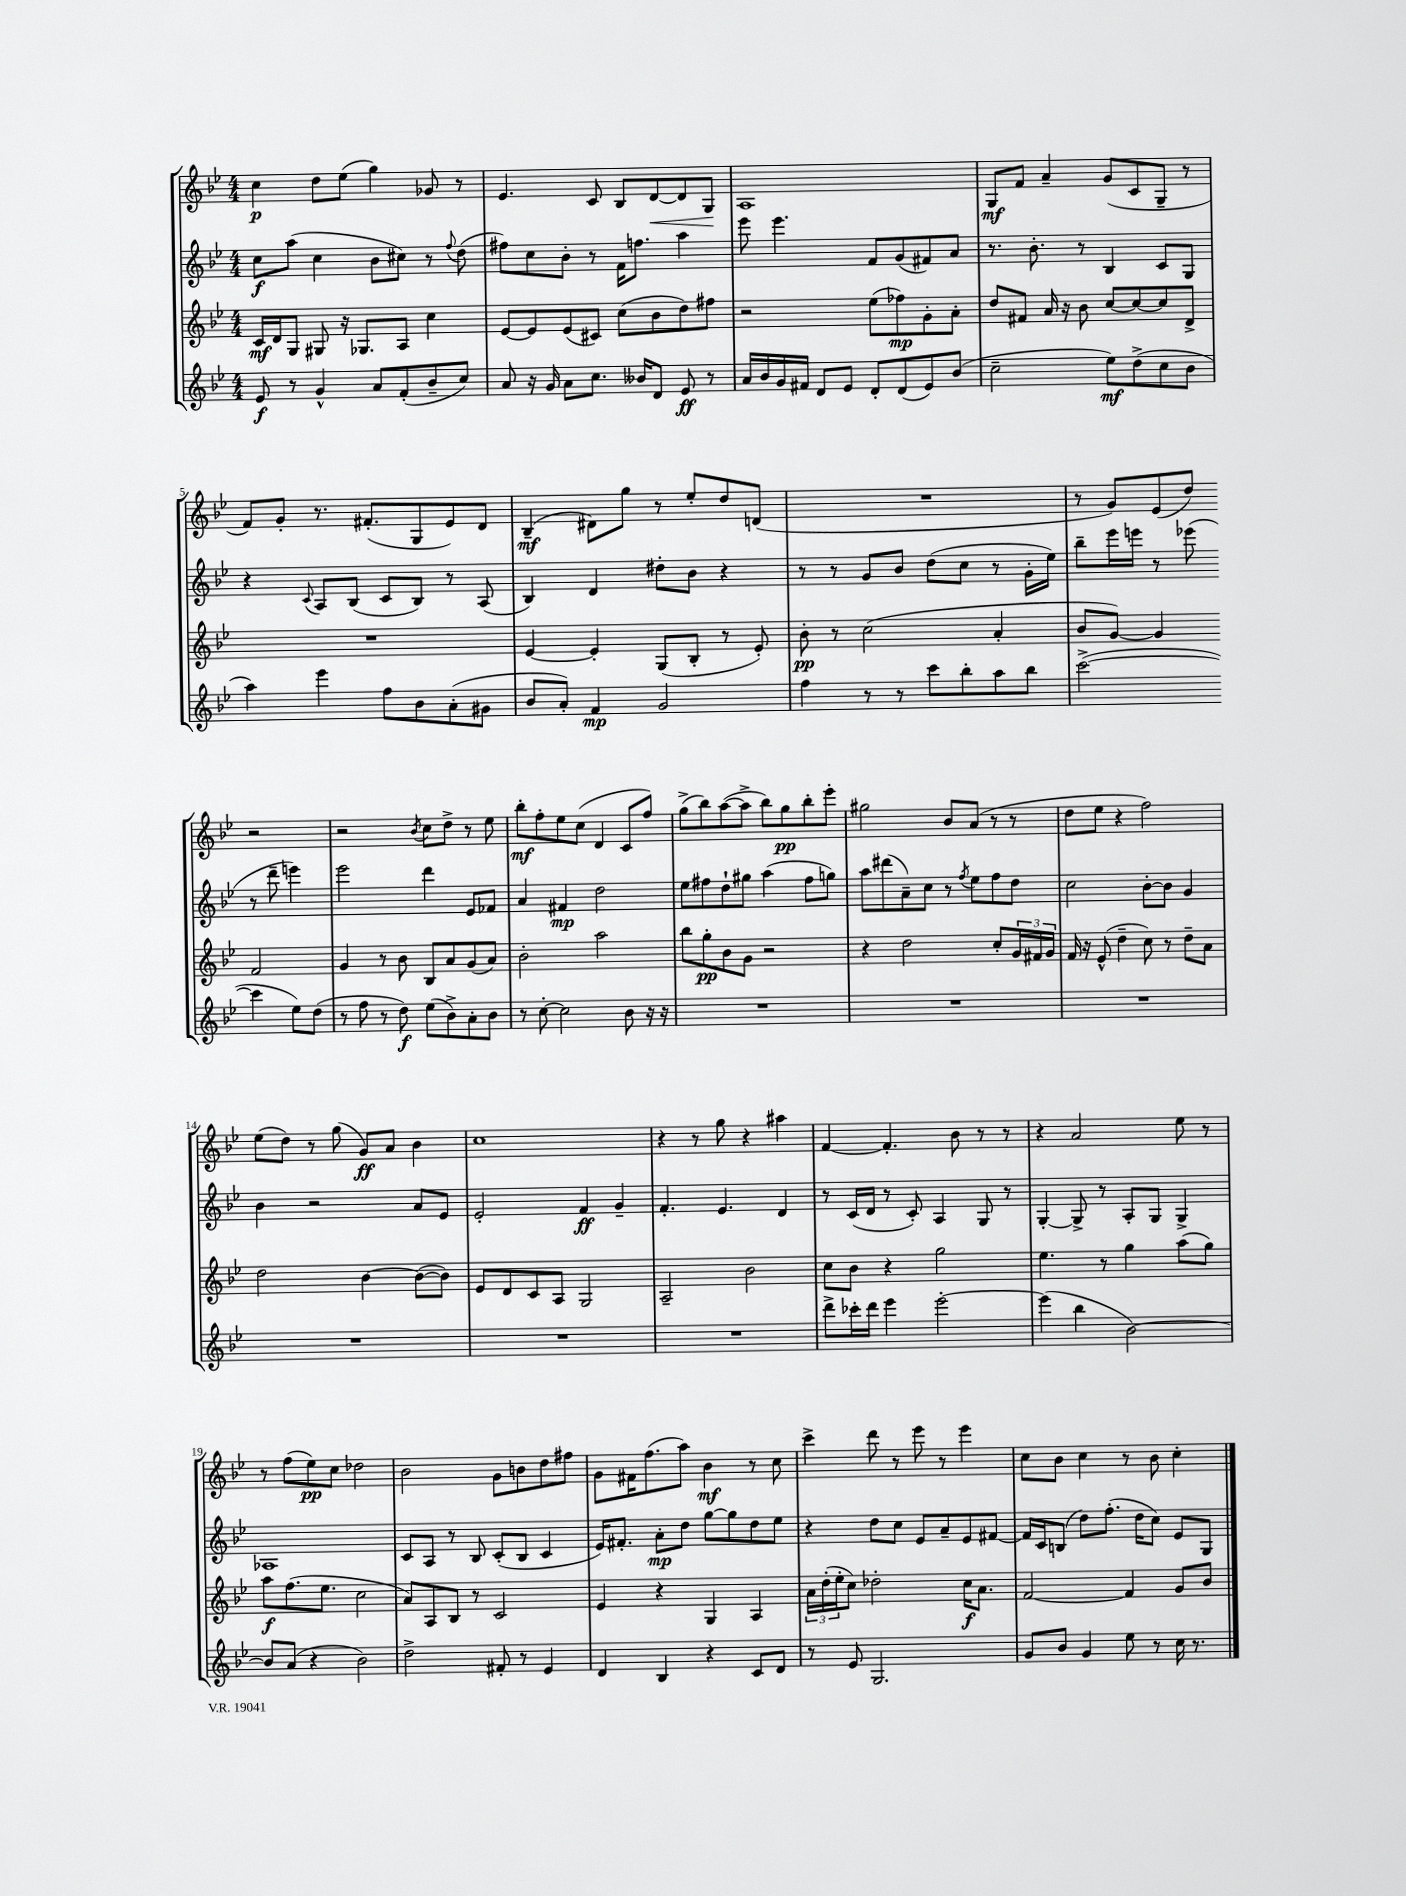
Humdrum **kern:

**kern	**kern	**kern	**kern
*staff4	*staff3	*staff2	*staff1
*clefG2	*clefG2	*clefG2	*clefG2
*k[b-e-]	*k[b-e-]	*k[b-e-]	*k[b-e-]
*M4/4	*M4/4	*M4/4	*M4/4
8e-	16c	8cc	4cc
.	16d	.	.
8r	8G	(8aa	.
4g^^	8G#	4cc	8dd
.	16r	.	(8ee-
.	8.G-	.	.
8a	.	8b-	4gg)
(8f'	8A	8cc#)	.
8b-~	4cc	8r	8g-
.	.	8qqff	.
8cc)	.	(8dd	8r
=	=	=	=
8a	[8e-	8ff#)	4.e-
16r	8e-]	8cc	.
16g	.	.	.
8a	(8e-	8b-'	.
8.cc	8c#)	8r	8c
.	(8cc	16f	8B-
16b--	.	8.ff	.
8d	8b-	.	[8d
8e-	8dd)	4aa	8d]
8r	8ff#	.	8G
=	=	=	=
16a	2r	8eee-	1A
16b-	.	.	.
16g	.	4.eee-	.
16f#	.	.	.
8d	.	.	.
8e-	.	.	.
8d'	(8ee-	8f	.
(8d	8ff-)	(8g	.
8e-)	8g'	8f#)	.
(8b-	8a'	8a	.
=	=	=	=
2cc~	8dd	8.r	8G
.	8f#	.	8f
.	.	8.b-'	.
.	16a	.	4a~
.	16r	.	.
.	8b-	8r	.
8ee-)	[8cc	4B-	(8g
(8dd^	8cc_	.	8c
8cc	8cc]	8c	8G~
8b-	8d^	8G	8r
=	=	=	=
4aa)	1r	4r	8f)
.	.	.	8g'
.	.	8qqc	.
4eee-	.	8A	8.r
.	.	(8B-	.
.	.	.	(8.f#'
8ff	.	8c	.
8b-	.	8B-)	8G
(8a'	.	8r	8e-)
8g#	.	(8A	8d
=	=	=	=
8b-	[4e-	4B-)	(4B-~
8a')	.	.	.
4f	4e-']	4d	8d#)
.	.	.	8gg
2g	(8G	8dd#'	8r
.	8B-'	8b-	8ee-'
.	8r	4r	8dd
.	8e-')	.	(8d
=	=	=	=
4ff	8b-'	8r	1r
.	8r	8r	.
8r	(2cc	8g	.
8r	.	8b-	.
8ccc	.	(8dd	.
8bb-'	.	8cc	.
8aa	4a'	8r	.
8bb-	.	16g'	.
.	.	16ee-)	.
=	=	=	=
([2ccc^	8b-	8bb-~	8r
.	[8g)	16eee-	8g)
.	.	16eee	.
.	4g]	8r	(8e-
.	.	(8eee-	8dd)
4ccc]	2f	8r	2r
.	.	8ddd~	.
8ee-)	.	4eee)	.
(8dd	.	.	.
=	=	=	=
8r	4g	2eee-	2r
8ff	.	.	.
8r	8r	.	.
8dd)	8b-	.	.
.	.	.	8qb-
(8ee-	8B-	4ddd	8cc
8b-^)	8a	.	8dd^
8a'	(8g	8e-	8r
8b-	8a)	8f-	8ee-
=	=	=	=
8r	2b-'	4a	8bb-'
[8cc'	.	.	8ff'
2cc]	.	4f#	8ee-
.	.	.	(8cc
.	2aa	2dd	4d
8b-	.	.	8c
16r	.	.	8ff)
16r	.	.	.
=	=	=	=
1r	8bb-	8ee-	(8gg^
.	8gg'	8ff#	8bb-)
.	8b-	8dd`	([8aa
.	8g	8gg#	8aa^]
.	2r	(4aa	8bb-)
.	.	.	8gg
.	.	8ff#	8bb-'
.	.	8gg)	8eee-'
=	=	=	=
1r	4r	8aa	2gg#
.	.	(8ddd#	.
.	2dd	8a~)	.
.	.	8cc	.
.	.	8r	8b-
.	.	8qff	.
.	.	8ee-	(8a
.	8cc'	8ff	8r
.	24g	8dd	8r
.	24f#	.	.
.	24g	.	.
=	=	=	=
1r	16f	2cc	8dd
.	16r	.	.
.	(8e-^^	.	8ee-
.	4dd~	.	4r
.	8cc)	[8b-'	2ff)
.	8r	8b-]	.
.	8dd~	4g	.
.	8a	.	.
=	=	=	=
1r	2dd	4b-	(8ee-
.	.	.	8dd)
.	.	2r	8r
.	.	.	(8gg
.	[4b-	.	8g)
.	.	.	8a
.	(8b-_	8a	4b-
.	8b-])	8e-	.
=	=	=	=
1r	8e-	2e-'	1cc
.	8d	.	.
.	8c	.	.
.	8A	.	.
.	2G	4f	.
.	.	4g~	.
=	=	=	=
1r	2A~	4.f'	4r
.	.	.	8r
.	.	4.e-	8gg
.	2b-	.	4r
.	.	4d	4aa#
=	=	=	=
8ddd^	8cc	8r	[4f
16ccc-'	8b-	(16c	.
16ddd	.	16d	.
4eee-	4r	8r	4.f']
.	.	8c')	.
[2eee-'	2gg	4A	.
.	.	.	8b-
.	.	8G	8r
.	.	8r	8r
=	=	=	=
(4eee-]	4.ee-	[4G'	4r
4bb-	.	8G^]	2a
.	8r	8r	.
[2b-)	4gg	8A'	.
.	.	8G	.
.	(8aa	4G^	8ee-
.	8gg)	.	8r
=	=	=	=
8b-]	8aa	1A-	8r
(8a	(8.ff	.	(8ff
4r	.	.	8ee-)
.	8.ee-	.	.
.	.	.	8cc
2b-)	2cc	.	2dd-
=	=	=	=
2dd^	8a)	8c	2b-
.	8A	8A	.
.	8B-	8r	.
.	8r	8B-	.
8f#'	2c	(8c'	8g
8r	.	8B-	8b
4e-	.	4c	8dd
.	.	.	8ff#
=	=	=	=
4d	4e-	16e-)	8g
.	.	8.f#'	.
.	.	.	16f#
.	.	.	(8.ff
4B-	4r	8a'	.
.	.	8dd	8aa)
4r	4G	[8gg	4b-
.	.	8gg]	.
8c	4A	8dd	8r
8d	.	8ee-	8cc
=	=	=	=
8r	24a	4r	4ccc^
.	(24dd'	.	.
.	24ee-'	.	.
8e-	8cc)	.	.
2.G	2dd-'	8dd	8ddd
.	.	8cc	8r
.	.	8e-	8eee-
.	.	8a~	8r
.	16cc	8e-	4eee-
.	8.a	.	.
.	.	[8f#	.
=	=	=	=
8g	[2f	16f#]	8cc
.	.	16c	.
8b-	.	(8B	8b-
4g	.	8dd)	4cc
.	.	(8.ff'	.
8ee-	4f]	.	8r
.	.	16dd	.
8r	.	8cc)	8b-
16cc	8g	8e-	4cc'
8.r	.	.	.
.	8b-	8G	.
==	==	==	==
*-	*-	*-	*-
